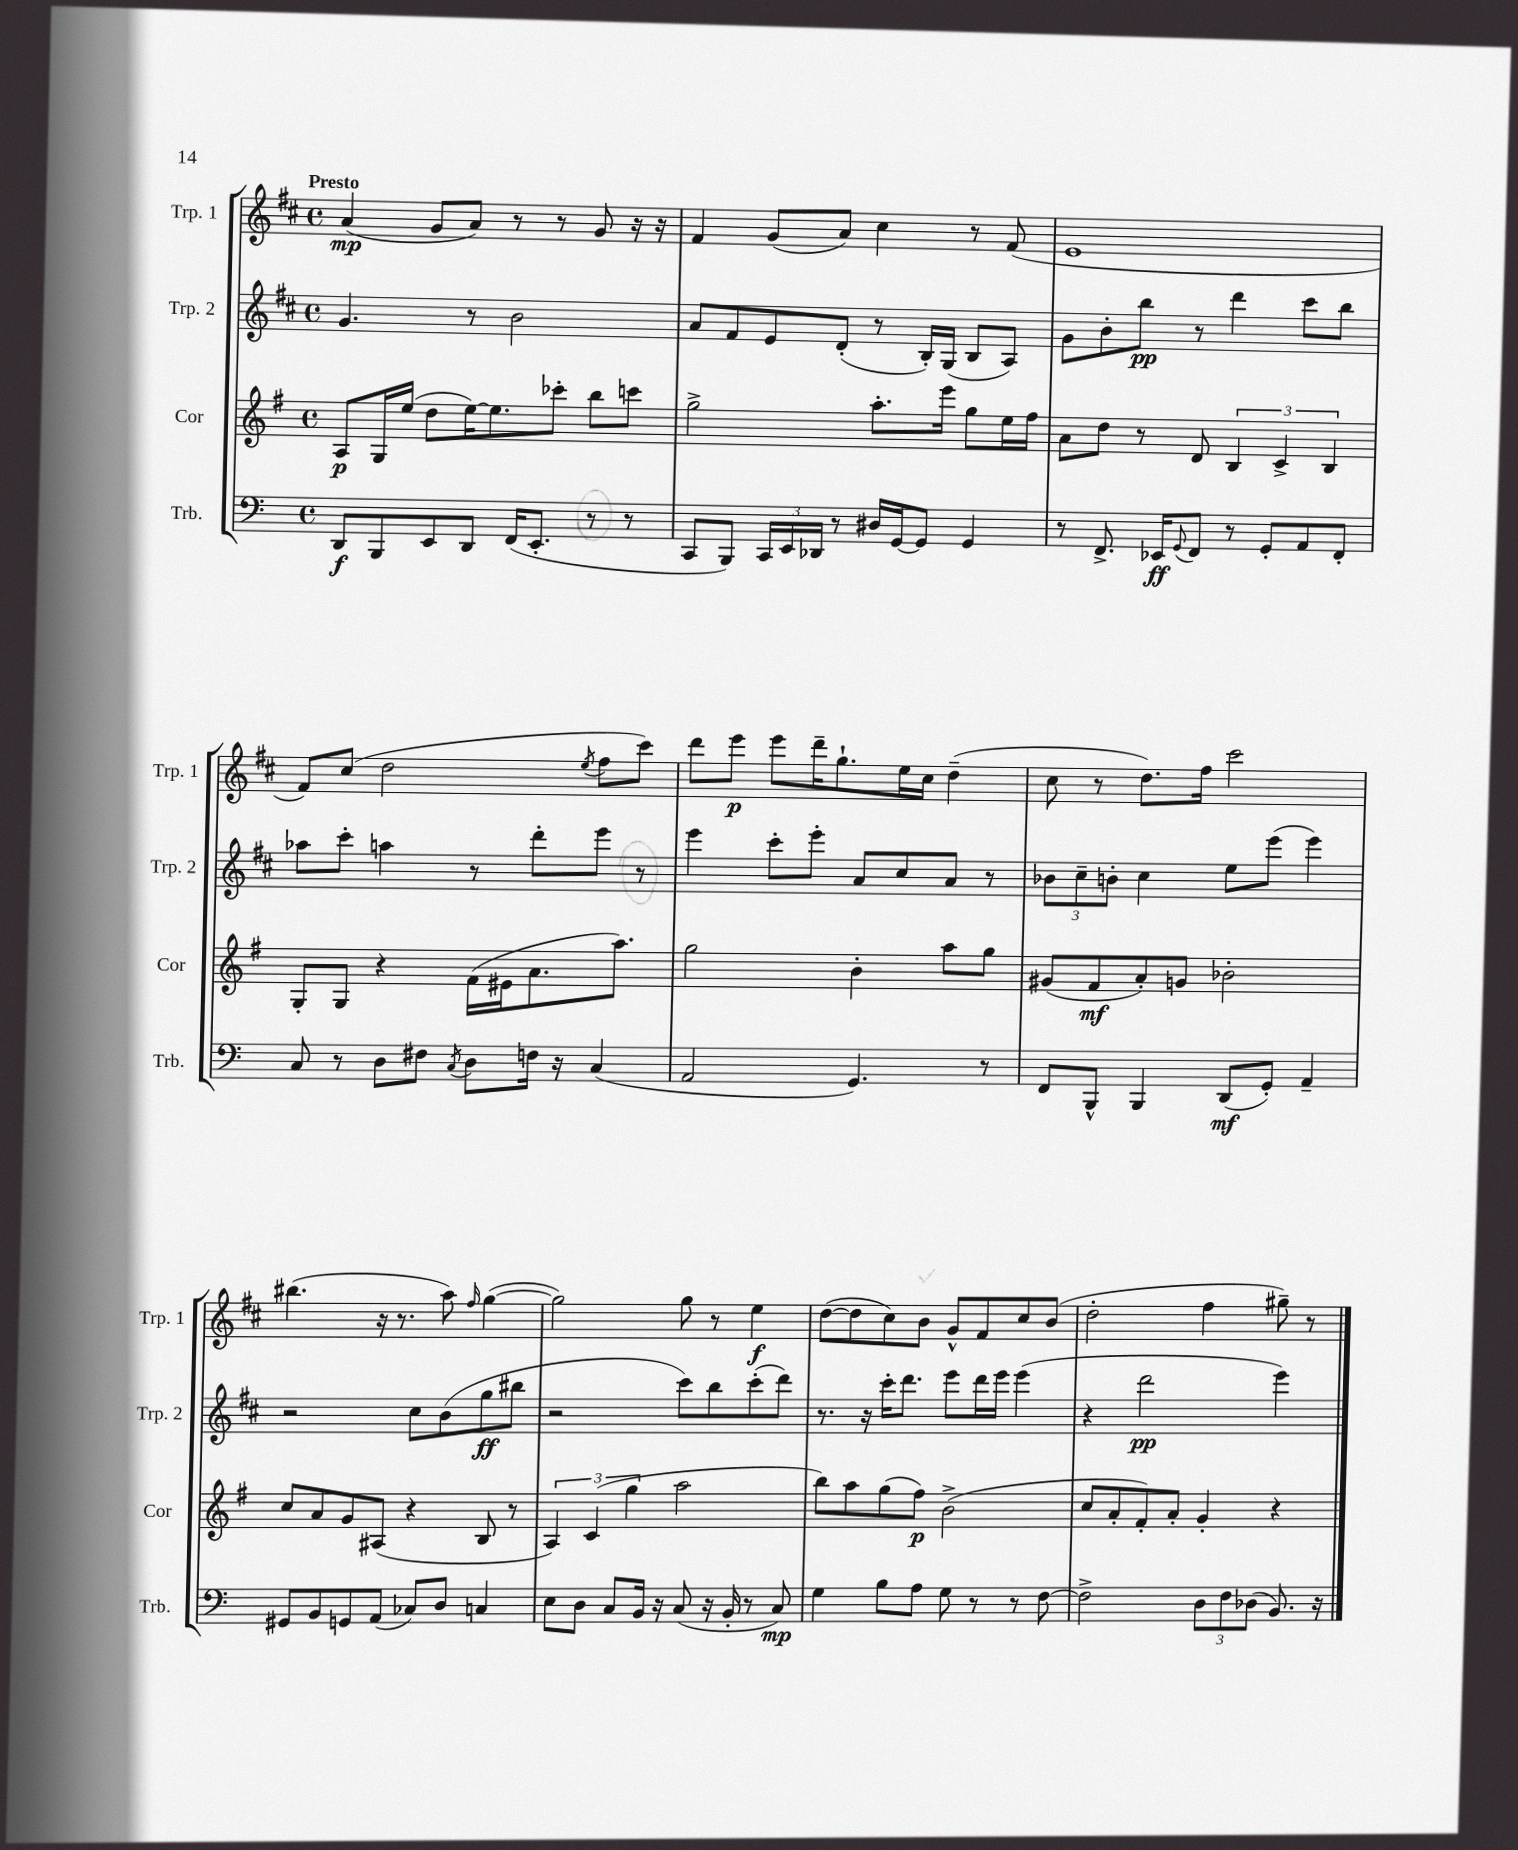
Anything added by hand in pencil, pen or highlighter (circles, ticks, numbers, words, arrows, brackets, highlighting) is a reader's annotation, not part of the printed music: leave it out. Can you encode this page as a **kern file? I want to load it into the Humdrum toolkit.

**kern	**kern	**kern	**kern
*staff4	*staff3	*staff2	*staff1
*clefF4	*clefG2	*clefG2	*clefG2
*k[]	*k[f#]	*k[f#c#]	*k[f#c#]
*M4/4	*M4/4	*M4/4	*M4/4
*met(c)	*met(c)	*met(c)	*met(c)
8DD	8A	4.g	(4a
8BBB	16G	.	.
.	(16ee	.	.
8EE	8dd	.	8g
8DD	[16ee)	8r	8a)
.	8.ee]	.	.
(16FF	.	2b	8r
8.EE'	.	.	.
.	8ccc-'	.	8r
8r	8bb	.	8g
8r	8ccc	.	16r
.	.	.	16r
=	=	=	=
8CC	2gg^	8a	4f#
8BBB)	.	8f#	.
24CC	.	8e	(8g
24EE	.	.	.
24DD-	.	.	.
8r	.	(8d'	8a)
16D#	8.aa'	8r	4cc#
[16GG	.	.	.
8GG]	.	16B')	.
.	16eee	(16G	.
4GG	8gg	8B	8r
.	16ee	8A)	(8f#
.	16ff#	.	.
=	=	=	=
8r	8a	8g	1e
8.FF^	8dd	8b'	.
.	8r	8bb	.
16EE-	.	.	.
8qqGG	.	.	.
8FF	8d	8r	.
8r	6B	4ddd	.
8GG'	.	.	.
.	6c^	.	.
8AA	.	8ccc#	.
.	6B	.	.
8FF'	.	8bb	.
=	=	=	=
8C	8G'	8aa-	8f#)
8r	8G	8ccc#'	(8cc#
8D	4r	4aa	2dd
8F#	.	.	.
8qC	.	.	.
8D	(16f#	8r	.
.	16e#	.	.
16F	8.a	8ddd'	.
16r	.	.	.
.	.	.	8qee
(4C	.	8eee	8ff#
.	8.aa)	.	.
.	.	8r	8ccc#)
=	=	=	=
2AA	2gg	4eee	8ddd
.	.	.	8eee
.	.	8ccc#'	8eee
.	.	8eee'	16ddd~
.	.	.	8.gg`
4.GG)	4b'	8a	.
.	.	8cc#	16ee
.	.	.	16cc#
.	8aa	8a	(4dd~
8r	8gg	8r	.
=	=	=	=
8FF	(8g#	12b-	8cc#
.	.	12cc#~	.
8BBB^^	8f#	.	8r
.	.	12b'	.
4BBB	8a')	4cc#	8.dd)
.	8g	.	.
.	.	.	16ff#
(8DD	2b-'	8ee	2ccc#
8GG')	.	(8eee	.
4AA~	.	4eee)	.
=	=	=	=
8GG#	8cc	2r	(4.bb#
8BB	8a	.	.
8GG	8g	.	.
(8AA	(8A#	.	16r
.	.	.	8.r
8C-)	4r	8cc#	.
8D	.	(8b	8aa)
.	.	.	16qqff#
4C	8B	8gg	([4gg
.	8r	8bb#	.
=	=	=	=
8E	6A)	2r	2gg])
8D	.	.	.
.	(6c	.	.
8C	.	.	.
.	6gg	.	.
16BB	.	.	.
16r	.	.	.
(8C	2aa	8ccc#)	8gg
16r	.	8bb	8r
16BB'	.	.	.
8r	.	(8ccc#'	4ee
8C)	.	8ddd)	.
=	=	=	=
4G	8bb)	8.r	([8dd
.	8aa	.	8dd]
.	.	16r	.
8B	(8gg	16ccc#'	8cc#)
.	.	8.ddd	.
8A	8ff#)	.	8b
8G	(2b^	8eee	8g^^
8r	.	16ddd	8f#
.	.	16eee	.
8r	.	(4eee	8cc#
[8F	.	.	(8b
=	=	=	=
2F^]	8cc	4r	2dd'
.	8a'	.	.
.	8f#')	2ddd	.
.	8a'	.	.
12D	4g'	.	4ff#
12F	.	.	.
(12D-	.	.	.
8.BB)	4r	4eee)	8gg#~)
.	.	.	8r
16r	.	.	.
==	==	==	==
*-	*-	*-	*-
